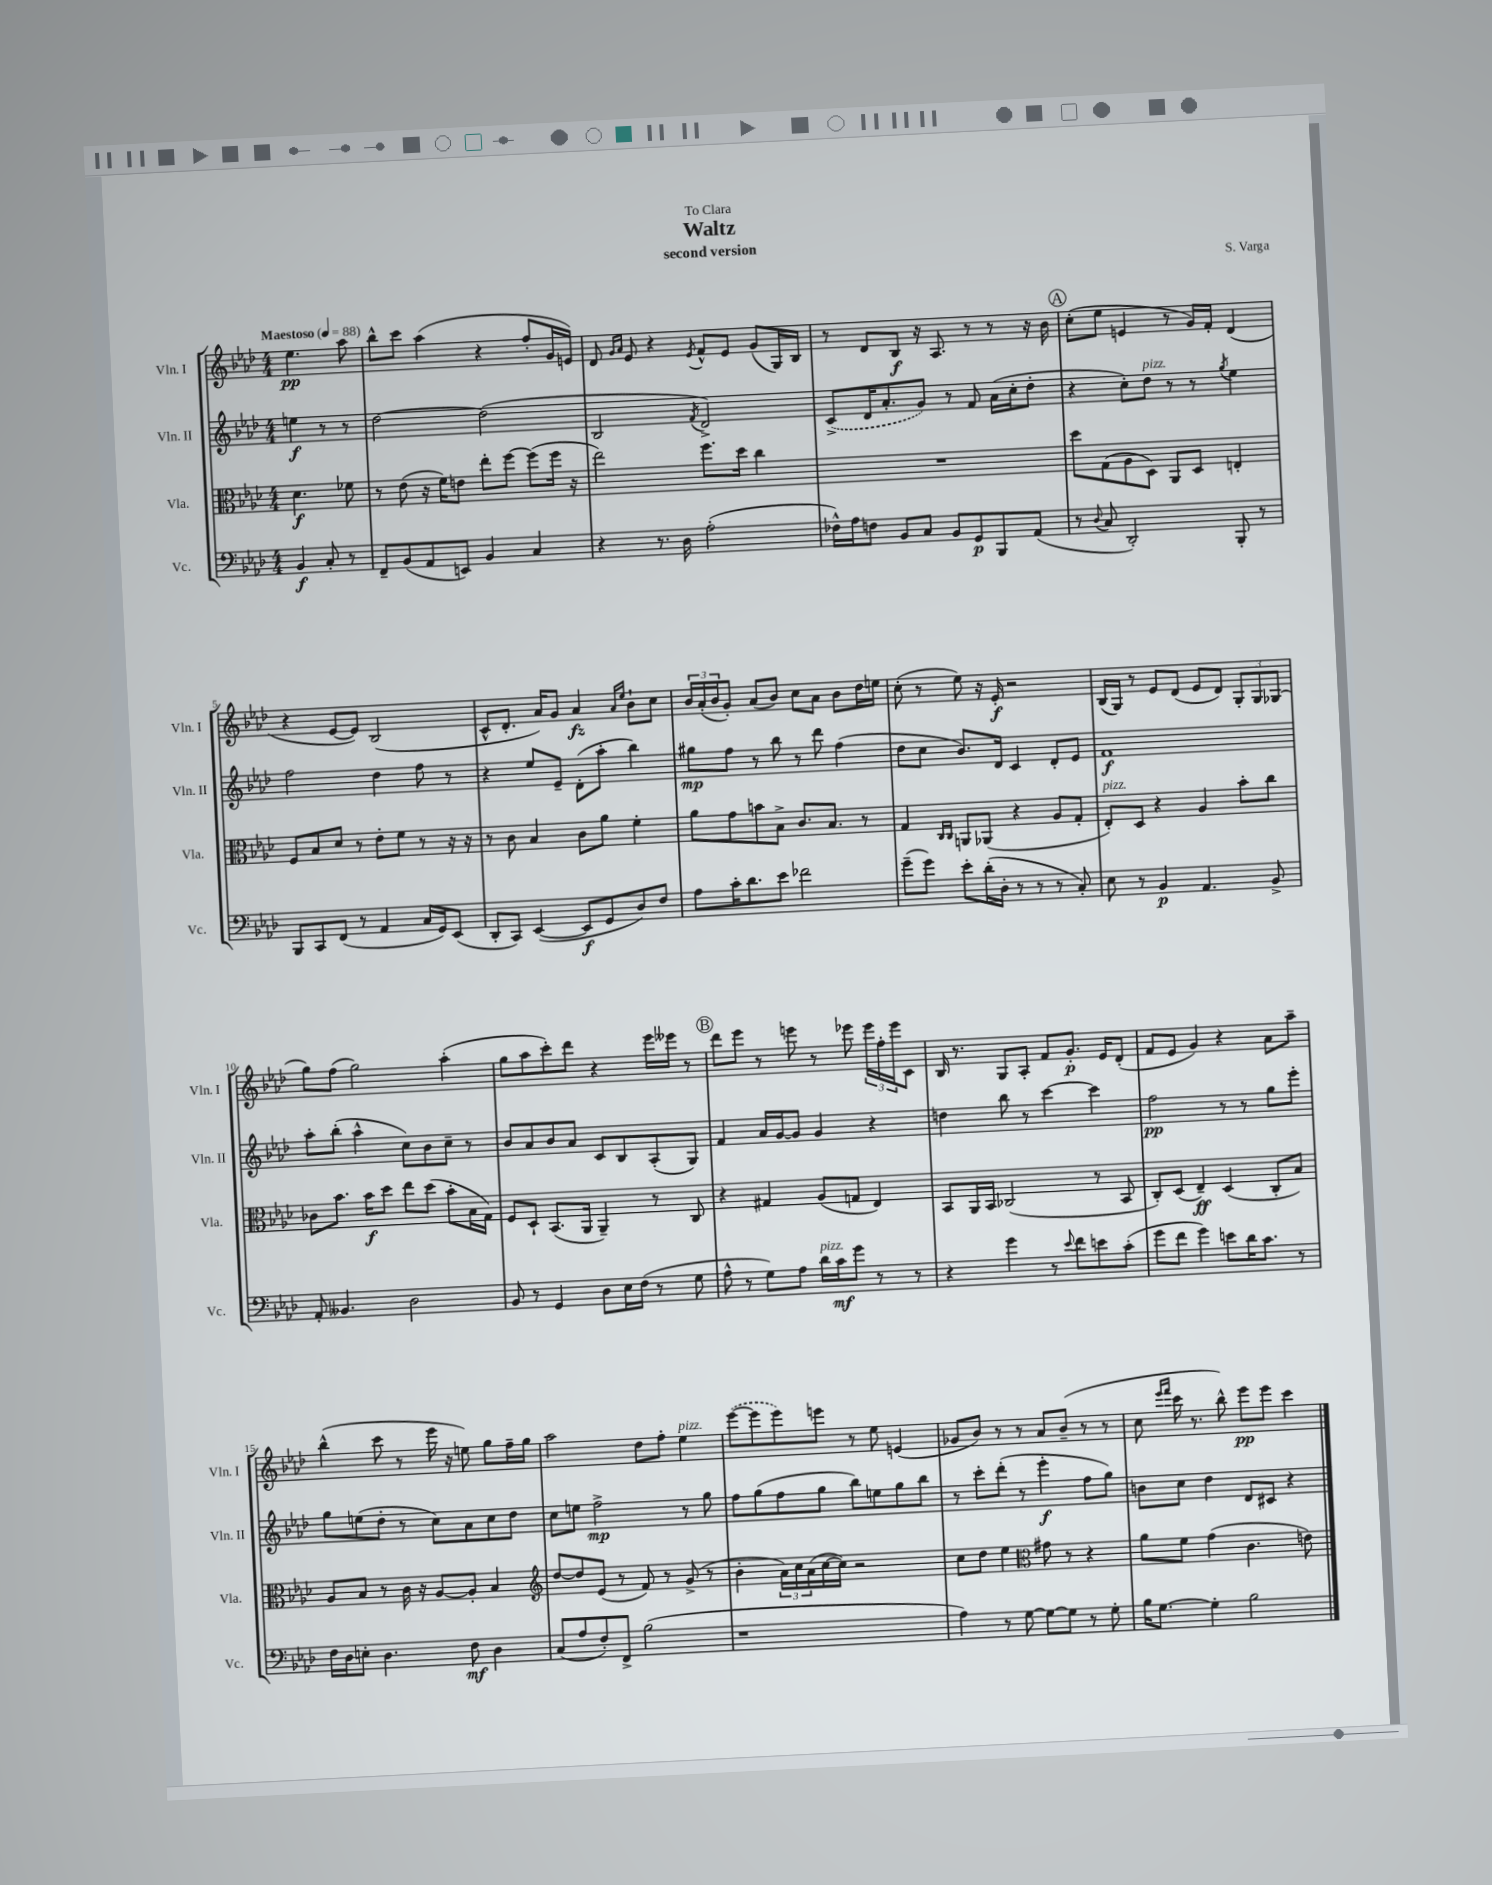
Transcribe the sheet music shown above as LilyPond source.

\header { title = "Waltz" composer = "S. Varga" subtitle = "second version" dedication = "To Clara" }
<<
\new StaffGroup <<
\new Staff = "s0" \with { instrumentName = "Vln. I" shortInstrumentName = "Vln. I" } {
    \clef treble \key aes \major \numericTimeSignature \time 4/4 \partial 2 \tempo "Maestoso" 4 = 88
    ees''4.\pp aes''8 |
    bes''8-^ c'''8 aes''4( r4 f''8-. g'16 e'16) |
    des'8 \grace { g'16 aes'16 } ees'8 r4 \acciaccatura { ees'8 } f'8-^ ees'8 g'8( g16) bes16 |
    r8 des'8 bes8\f r16 aes8. r8 r8 r16 bes'16 |
    \mark \markup { \circle "A" } c''8-.( ees''8 e'4 r8 g'16) f'16-. des'4( |
    r4 ees'8~ ees'8) bes2( |
    c'8-^ des'8.-. aes'16) g'8 aes'4\fz \grace { aes'16 ees''16 } bes'8-! c''8 |
    \tuplet 3/2 { bes'16 aes'16-.( bes'16 } g'8-.) aes'8( bes'8) c''8 aes'8 bes'8 des''16 e''16 |
    c''8-.( r8 ees''8) r16 ees'16-.\f r2 |
    bes16( g16) r8 ees'8 des'8( ees'8 des'8) \tuplet 3/2 { g8-. g8 ges8( } |
    g''8) f''8( g''2) aes''4-.( |
    g''8 aes''8 c'''8-.) des'''8 r4 ees'''16 eeses'''16 r8 |
    \mark \markup { \circle "B" } des'''8 ees'''8 r8 e'''8 r8 ees'''8 \tuplet 3/2 { ees'''16 f''16-. ees'''16 } c'8 |
    bes16 r8. g8 aes8-. f'8 g'8.-.\p ees'16 des'8-.( |
    f'8 ees'8 g'4) r4 aes'8 aes''8-- |
    bes''4-^( c'''8 r8 ees'''16 r16 e''8) g''8 f''16-- g''16 |
    aes''2 des''8 f''8-. ees''4^\markup { \italic "pizz." } |
    \once \slurDashed ees'''8~( ees'''8 ees'''8) e'''8 r8 ees''8 e'4( |
    ges'8 bes'8) r8 r8 aes'8 bes'8--( r8 r8 |
    c''8 \grace { ees'''16 f'''16 } c'''16 r8. bes''8-^) ees'''8\pp ees'''8 c'''4 \bar "|." |
}
\new Staff = "s1" \with { instrumentName = "Vln. II" shortInstrumentName = "Vln. II" } {
    \clef treble \key aes \major \numericTimeSignature \time 4/4 \partial 2
    e''4\f r8 r8 |
    des''2~ des''2( |
    bes2 \acciaccatura { f'8 } des'2->) |
    \once \slurDashed c'8->( des'16 aes'8.-. g'8) r8 f'8 aes'16( c''16-. des''8-. |
    \mark \markup { \circle "A" } r4 c''8-.) des''8^\markup { \italic "pizz." } r8 r8 \acciaccatura { g''8 } ees''4 |
    f''2 des''4 f''8 r8 |
    r4 ees''8 ees'8-- des'8-.( aes''8-. bes''4) |
    gis''8\mp f''8 r8 bes''8 r8 des'''8 f''4( |
    des''8 c''8 bes'8.) des'16 c'4 des'8-. ees'8 |
    f'1\f |
    aes''8-. bes''8-.( aes''4-^ c''8) bes'8 c''8-- r8 |
    bes'8 aes'8 bes'8 aes'8 c'8 bes8 aes8-.( g8) |
    \mark \markup { \circle "B" } f'4 aes'16 g'16~ g'8 g'4 r4 |
    d''4 bes''8 r8 c'''4~ c'''4 |
    f''2\pp r8 r8 g''8 ees'''8-. |
    g''8 e''8( des''8-. r8 c''8) aes'8 c''8 des''8 |
    c''8 e''8 f''2->\mp r8 g''8 |
    f''8 g''8( f''8 g''8 bes''8) e''8 g''8 bes''8 |
    r8 c'''8-. des'''8-.( r8 ees'''4-.\f f''8 g''8) |
    b'8 c''8 des''4 des'8 cis'8 r4 \bar "|." |
}
\new Staff = "s2" \with { instrumentName = "Vla." shortInstrumentName = "Vla." } {
    \clef alto \key aes \major \numericTimeSignature \time 4/4 \partial 2
    des'4.\f fes'8 |
    r8 ees'8( r16 f'16) e'8 ees''8-. f''8~ f''8( f''16 r16 |
    ees''2) f''8. des''16 c''4 |
    R1 |
    \mark \markup { \circle "A" } des''8 g8( aes8 des8) aes,8 des8 e4-. |
    f8 bes8 des'8 r8 ees'8-. f'8 r8 r16 r16 |
    r8 c'8 bes4 c'8 aes'8 f'4-. |
    aes'8 g'8 b'8 bes8-> c'8. bes8. r8 |
    g4 \grace { c16 c16 } a,8 aes,8( r4 aes8 g8-. |
    ees8-.^\markup { \italic "pizz." }) des8 r4 aes4 bes'8-. c''8 |
    ces'8 bes'8. bes'16\f des''8 ees''8 des''8( bes'8-. bes16 g16) |
    f8 des8-! bes,8.( aes,16 aes,4--) r8 c8 |
    \mark \markup { \circle "B" } r4 gis4 aes8( g8 ees4) |
    bes,8 aes,16 bes,16 ces2( r8 bes,8 |
    c8-.) des8( ees4--\ff) des4( c8-. bes8) |
    aes8 bes8 r8 c'16 r16 aes8~ aes8-. bes4 |
    \clef treble des''8~ des''8 ees'8( r8 f'8) r8 g'8->( r8 |
    bes'4-. \tuplet 3/2 { aes'16) c''16 aes'16( } c''16~ c''16) r2 |
    c''8 des''8 ees''4 \clef alto gis'8 r8 r4 |
    aes'8 f'8 g'4( c'4. e'8) \bar "|." |
}
\new Staff = "s3" \with { instrumentName = "Vc." shortInstrumentName = "Vc." } {
    \clef bass \key aes \major \numericTimeSignature \time 4/4 \partial 2
    bes,4\f c8-. r8 |
    f,8-- bes,8( aes,8 e,8) bes,4 c4 |
    r4 r8. des16 aes2-.( |
    fes16-^) aes16 f8 bes,8 c8 bes,8 g,8\p bes,,8 aes,8( |
    \mark \markup { \circle "A" } r8 \appoggiatura { des8 } c8 des,2-.) bes,,8-. r8 |
    bes,,8 c,8 f,8( r8 aes,4 c16 g,16) ees,8( |
    des,8-. c,8) ees,4~( ees,8\f g,8 des8) f8 |
    aes8 c'16-. des'8. ees'8 fes'2 |
    g'8--( g'8) ees'8-. des'16-.( des16-. r8 r8 r8 c8-.) |
    ees8 r8 bes,4\p aes,4. bes,8-> |
    aes,8-. beses,4. des2 |
    bes,8 r8 g,4 des8 ees16 f16( r8 g8 |
    \mark \markup { \circle "B" } aes8-^ r8 g8) aes8 des'16^\markup { \italic "pizz." } c'16\mf g'8 r8 r8 |
    r4 g'4 r8 \appoggiatura { ees'8 } f'8 e'8 c'8-.( |
    g'8 f'8 g'4) e'8 des'16 c'8. r8 |
    f16 des16 e8-. des4. f8\mf des4 |
    c8( aes8 f8-.) f,8-> bes2( |
    r1 |
    aes4) r8 g8~ g8~ g8 r8 g8-. |
    bes16 g8.~ g4-. bes2 \bar "|." |
}
>>
>>
